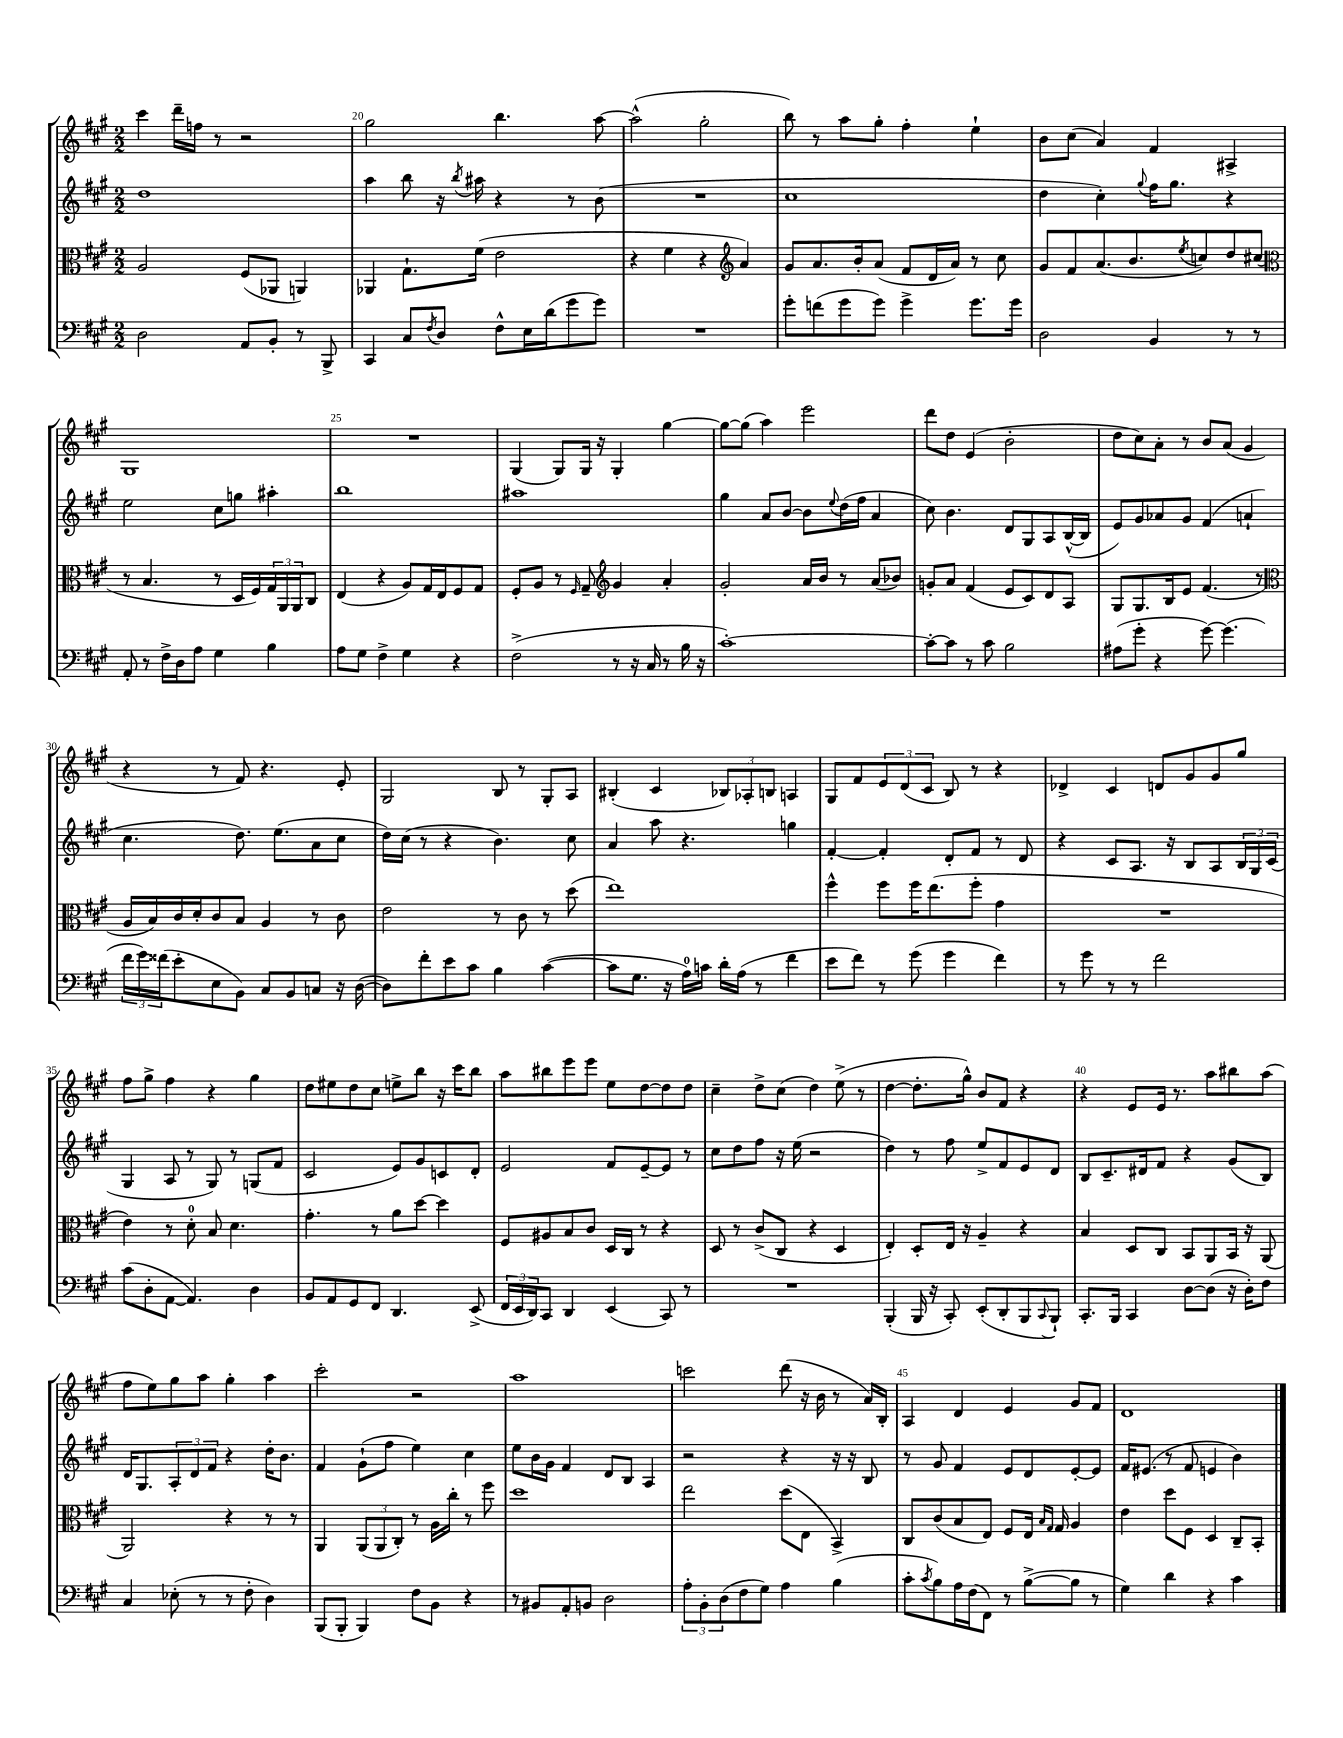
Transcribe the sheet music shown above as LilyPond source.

<<
\new StaffGroup <<
\new Staff = "s0" {
    \clef treble \key a \major \numericTimeSignature \time 2/2
    cis'''4 d'''16-- f''16 r8 r2 |
    gis''2 b''4. a''8~ |
    a''2-^( gis''2-. |
    b''8) r8 a''8 gis''8-. fis''4-. e''4-! |
    b'8 cis''8( a'4) fis'4 ais4-> |
    gis1 |
    R1 |
    gis4( gis8) gis16 r16 gis4-. gis''4~ |
    gis''8~ gis''8( a''4) e'''2 |
    d'''8 d''8 e'4( b'2-. |
    d''8 cis''8) a'8-. r8 b'8 a'8( gis'4 |
    r4 r8 fis'8) r4. e'8-. |
    gis2 b8 r8 gis8-. a8 |
    bis4-.( cis'4 \tuplet 3/2 { bes8) aes8-. b8 } a4 |
    gis8 fis'8 \tuplet 3/2 { e'8 d'8( cis'8 } b8) r8 r4 |
    des'4-> cis'4 d'8 gis'8 gis'8 gis''8 |
    fis''8 gis''8-> fis''4 r4 gis''4 |
    d''8 eis''8 d''8 cis''8 e''8-> b''8 r16 cis'''16 b''8 |
    a''8 bis''8 e'''8 e'''8 e''8 d''8~ d''8 d''8 |
    cis''4-- d''8-> cis''8( d''4) e''8->( r8 |
    d''4~ d''8.-. gis''16-^) b'8 fis'8 r4 |
    r4 e'8 e'16 r8. a''8 bis''8 a''8( |
    fis''8 e''8) gis''8 a''8 gis''4-. a''4 |
    cis'''2-. r2 |
    a''1 |
    c'''2 d'''8( r16 b'16 r8 a'16) b16-. |
    a4 d'4 e'4 gis'8 fis'8 |
    d'1 \bar "|." |
}
\new Staff = "s1" {
    \clef treble \key a \major \numericTimeSignature \time 2/2
    d''1 |
    a''4 b''8 r16 \acciaccatura { b''8 } ais''16 r4 r8 b'8( |
    R1 |
    cis''1 |
    d''4 cis''4-.) \appoggiatura { gis''8 } fis''16 gis''8. r4 |
    e''2 cis''8 g''8 ais''4-. |
    b''1 |
    ais''1 |
    gis''4 a'8 b'8~ b'8 \appoggiatura { e''8 } d''16( fis''16 a'4 |
    cis''8) b'4. d'8 gis8 a8 b16~-^( b16 |
    e'8) gis'8 aes'8 gis'8 fis'4( a'4-! |
    cis''4. d''8.) e''8.( a'8 cis''8 |
    d''16) cis''16( r8 r4 b'4.) cis''8 |
    a'4 a''8 r4. g''4 |
    fis'4~-. fis'4-. d'8-. fis'8 r8 d'8 |
    r4 cis'8 a8. r16 b8 a8 \tuplet 3/2 { b16 gis16 cis'16( } |
    gis4 a8 r8 gis8) r8 g8( fis'8 |
    cis'2 e'8) gis'8 c'8 d'8-. |
    e'2 fis'8 e'8~-- e'8 r8 |
    cis''8 d''8 fis''8 r16 e''16( r2 |
    d''4) r8 fis''8 e''8-> fis'8 e'8 d'8 |
    b8 cis'8.-- dis'16 fis'8 r4 gis'8( b8) |
    d'16 gis8. \tuplet 3/2 { a8-. d'8 fis'8 } r4 d''16-. b'8. |
    fis'4 gis'8-!( fis''8 e''4) cis''4 |
    e''8 b'16 gis'16 fis'4 d'8 b8 a4 |
    r2 r4 r16 r16 b8 |
    r8 gis'8 fis'4 e'8 d'8 e'8~-. e'8 |
    fis'16 eis'8.( r8 fis'8 e'4 b'4) \bar "|." |
}
\new Staff = "s2" {
    \clef alto \key a \major \numericTimeSignature \time 2/2
    a2 fis8( aes,8 a,4) |
    aes,4 gis8.-! fis'16( e'2 |
    r4 fis'4 r4 \clef treble a'4) |
    gis'8 a'8. b'16-. a'8( fis'8 d'16 a'16) r8 cis''8 |
    gis'8 fis'8 a'8.( b'8. \acciaccatura { e''8 } c''8) d''8 cis''8( |
    \clef alto r8 b4. r8 d16 fis16) \tuplet 3/2 { gis16 a,16 a,16 } cis8 |
    e4( r4 a8) gis16 e16 fis8 gis8 |
    fis8-. a8 r8 \grace { fis16 } gis8-- \clef treble gis'4 a'4-. |
    gis'2-. a'16 b'16 r8 a'8( bes'8) |
    g'8-. a'8 fis'4( e'8 cis'8) d'8 a8 |
    gis8 gis8. b16 e'8 fis'4.( r8 |
    \clef alto a16 b16) cis'16 d'16-. cis'8 b8 a4 r8 cis'8 |
    e'2 r8 cis'8 r8 d''8( |
    e''1) |
    fis''4-^ fis''8 fis''16 e''8.( fis''8-. gis'4 |
    R1 |
    e'4) r8 d'8-0-. b8 d'4. |
    gis'4.-. r8 a'8 d''8~ d''4 |
    fis8 ais8 b8 cis'8 d16 cis16 r8 r4 |
    d8 r8 cis'8->( cis8 r4 d4 |
    e4-.) d8-. e16 r16 a4-- r4 |
    b4 d8 cis8 b,8 a,8 b,16 r16 a,8( |
    a,2) r4 r8 r8 |
    a,4 \tuplet 3/2 { a,8( a,8 cis8-.) } r8 a16 cis''16-. r8 fis''8 |
    d''1 |
    e''2 d''8( e8 b,4->) |
    cis8 cis'8( b8 e8) fis8 e16 \grace { b16 gis16 } gis16 a4 |
    e'4 d''8 fis8 d4 cis8-- b,8-. \bar "|." |
}
\new Staff = "s3" {
    \clef bass \key a \major \numericTimeSignature \time 2/2
    d2 a,8 b,8-. r8 b,,8-> |
    cis,4 cis8 \acciaccatura { fis8 } d8 fis8-^ e16 d'16( gis'8 gis'8) |
    R1 |
    gis'8-. f'8( gis'8 gis'8) gis'4-> gis'8. gis'16 |
    d2 b,4 r8 r8 |
    a,8-. r8 fis16-> d16 a8 gis4 b4 |
    a8 gis8 fis4-> gis4 r4 |
    fis2->( r8 r16 cis16 r8 b16 r16 |
    cis'1~-.) |
    cis'8~-. cis'8 r8 cis'8 b2 |
    ais8( gis'8-. r4 gis'8~) gis'4.( |
    \tuplet 3/2 { fis'16 gis'16) fisis'16( } e'8-. e8 b,8) cis8 b,8 c8 r16 d16~( |
    d8) fis'8-. e'8 cis'8 b4 cis'4~( |
    cis'8 gis8. r16 a16-0) c'16 d'16-. a16( r8 fis'4 |
    e'8 fis'8) r8 gis'8( gis'4 fis'4) |
    r8 gis'8 r8 r8 fis'2 |
    cis'8( d8-. a,8~ a,4.) d4 |
    b,8 a,8 gis,8 fis,8 d,4. e,8->( |
    \tuplet 3/2 { fis,16 e,16 d,16) } cis,8 d,4 e,4( cis,8) r8 |
    R1 |
    b,,4-.( b,,16 r16 cis,8-.) e,8-.( d,8-. b,,8 \appoggiatura { cis,8 } b,,8-!) |
    cis,8.-. b,,16 cis,4 d8~ d8( r16 d16-.) fis8 |
    cis4 ees8-.( r8 r8 fis8-. d4) |
    b,,8( b,,8-. b,,4) fis8 b,8 r4 |
    r8 bis,8 a,8-. b,8 d2 |
    \tuplet 3/2 { a8-. b,8-. d8( } fis8 gis8) a4 b4( |
    cis'8-. \acciaccatura { cis'8 } b8) a16 fis16( fis,8) r8 b8~->( b8 r8 |
    gis4) d'4 r4 cis'4 \bar "|." |
}
>>
>>
\layout { \context { \Score currentBarNumber = #19 \override BarNumber.break-visibility = ##(#f #t #t) barNumberVisibility = #(every-nth-bar-number-visible 5) } }
